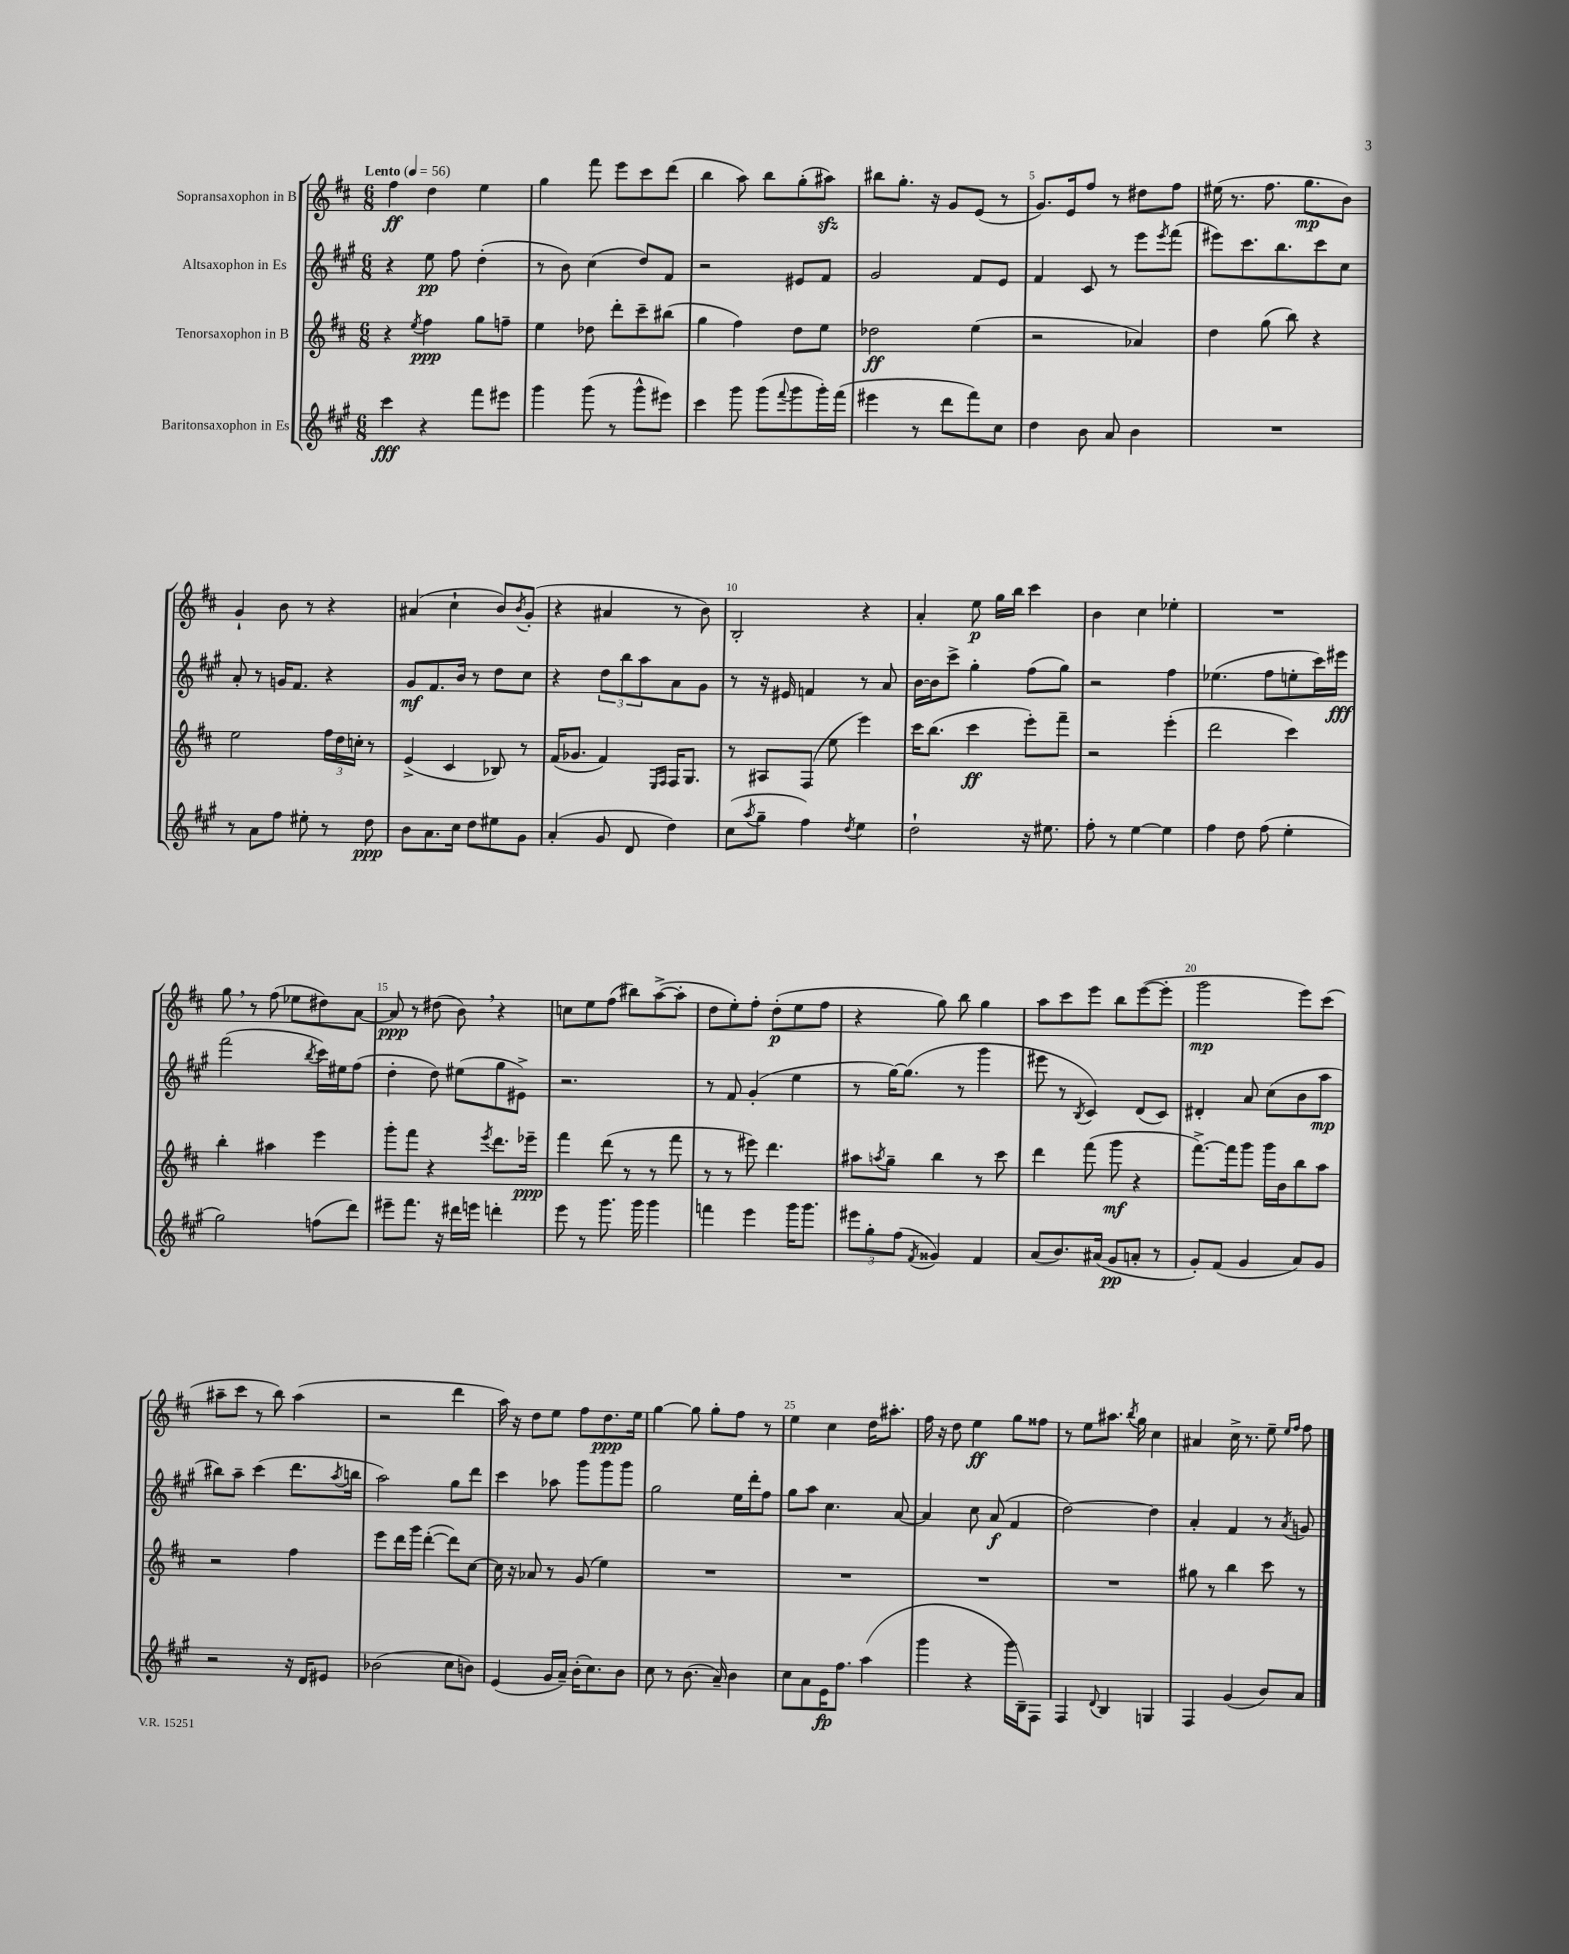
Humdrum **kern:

**kern	**kern	**kern	**kern
*staff4	*staff3	*staff2	*staff1
*clefG2	*clefG2	*clefG2	*clefG2
*k[f#c#g#]	*k[f#c#]	*k[f#c#g#]	*k[f#c#]
*M6/8	*M6/8	*M6/8	*M6/8
*MM56	*MM56	*MM56	*MM56
4ccc#	4r	4r	4ff#
.	8qee	.	.
4r	4ff#	8ee	4dd
.	.	8ff#	.
8fff#	8gg	(4dd'	4ee
8eee#	8ff~	.	.
=	=	=	=
4ggg#	4ee	8r	4gg
.	.	8b)	.
(8ggg#	8dd-	(4cc#	8fff#
8r	8ddd'	.	8eee
8ggg#^^	8ccc#~	8dd)	8ccc#
8eee#)	(8bb#	8f#	(8ddd
=	=	=	=
4ccc#	4gg	2r	4bb
8ggg#	4ff#)	.	8aa)
(8ggg#	.	.	8bb
8qqfff#	.	.	.
8ggg#	8dd	8e#	(8gg'
16ggg#')	8ee	8f#	8aa#)
(16fff#	.	.	.
=	=	=	=
4eee#	2dd-	2g#	8bb#
.	.	.	8.gg'
8r	.	.	.
.	.	.	16r
8ddd	.	.	8g
8fff#)	(4ee	8f#	(8e
8cc#	.	8e	8r
=	=	=	=
4dd	2r	4f#	8.g)
.	.	.	16e
8b	.	8c#	8ff#
8a	.	8r	8r
4b	4a-)	8eee	8dd#
.	.	8qeee	.
.	.	(8fff#	8ff#
=	=	=	=
2.r	4dd	8eee#)	(16ee#
.	.	.	8.r
.	.	8.ccc#	.
.	(8gg	.	8.ff#
.	.	8.bb	.
.	8bb)	.	.
.	.	.	8.gg
.	4r	8ccc#	.
.	.	8cc#	8b)
=	=	=	=
8r	2ee	8a'	4g`
8a	.	8r	.
8ff#	.	16g	8b
.	.	8.f#	.
8ee#'	.	.	8r
8r	24ff#	4r	4r
.	24dd	.	.
.	24cc'	.	.
8dd	8r	.	.
=	=	=	=
8b	(4e^	8g#	(4a#
8.a	.	8.f#	.
.	4c#	.	4cc#`
16cc#	.	16b	.
8dd	.	8r	.
8ee#	8B-)	8dd	8b)
.	.	.	8qb
8g#	8r	8cc#	(8g'
=	=	=	=
(4a'	(16f#	4r	4r
.	8.g-	.	.
8g#	4f#)	12dd	4a#
.	.	12bb	.
8d	.	.	.
.	.	12aa	.
.	16qqE	.	.
.	16qqF#	.	.
4dd)	16F#	8a	8r
.	8.G	.	.
.	.	8g#	8b)
=	=	=	=
(8cc#	8r	8r	2B'
8qaa	.	.	.
8gg#~	8A#	16r	.
.	.	16e#	.
4ff#)	(8F#	4f	.
.	8ee	.	.
8qdd	.	.	.
4ee	4eee)	8r	4r
.	.	8a	.
=	=	=	=
2dd`	16ccc#	[16b	4a'
.	(8.bb	16b]	.
.	.	8ccc#^	.
.	4ccc#	4gg#'	8ee
.	.	.	16gg
.	.	.	16bb
16r	8eee')	(8ff#	4ccc#
8.ee#	.	.	.
.	8fff#~	8gg#)	.
=	=	=	=
8ff#'	2r	2r	4b
8r	.	.	.
[4ee	.	.	4cc#
4ee]	(4eee'	4ff#	4ee-'
=	=	=	=
4ff#	2ddd	(4.ee-	2.r
8dd	.	.	.
(8ff#	.	8ff#	.
4ee'	4ccc#)	8ee'	.
.	.	16ccc#)	.
.	.	16eee#	.
=	=	=	=
2gg#)	4bb'	(2fff#	8gg
.	.	.	8r
.	4aa#	.	(8ff#
.	.	.	8ee-
.	.	8qbb	.
(8ff	4eee	16ccc#)	8dd#)
.	.	16ee#	.
8ddd)	.	(8ff#	[8a
=	=	=	=
8eee#~	8ggg'	4dd'	8a]
8.fff#	8fff#	.	8r
.	4r	8dd)	(8dd#
16r	.	.	.
16ddd#	.	(8ee#	8b)
16eee	.	.	.
.	8qeee	.	.
4ddd'	8.ddd	8gg#	4r
.	.	8e#^)	.
.	16eee-~	.	.
=	=	=	=
8eee	4fff#	2.r	8cc
8r	.	.	8ee
8.ggg#	(8ddd	.	(8ff#
.	8r	.	8bb#)
16ggg#	.	.	.
4ggg#	8r	.	([8aa^
.	8fff#	.	8aa']
=	=	=	=
4fff	8r	8r	8dd
.	8r	8f#	8ee')
4eee	8eee#)	(4g#'	8ff#'
.	4.ddd	.	(8dd'
16ggg#	.	4ee	8ee
8.ggg#	.	.	.
.	.	.	8ff#
=	=	=	=
12eee#	8aa#	8r	4r
12gg#'	.	.	.
.	8qaa	.	.
.	8gg~	[16gg#)	.
(12ff#	.	.	.
.	.	(8.gg#]	.
8qf#	.	.	.
4g##)	4bb	.	8gg)
.	.	8r	8bb
4f#	8r	4ggg#	4gg
.	8ccc#	.	.
=	=	=	=
(8a	4ddd	8eee#	8aa
8.b)	.	8r	8ccc#
.	.	8qB	.
.	(8fff#	4c#)	8eee
(16a#	.	.	.
8g#	8ggg	.	8bb
8a'	4r	(8d	([8eee
8r	.	8c#)	8eee']
=	=	=	=
8g#')	[8.fff#^)	4d#'	2ggg
(8f#	.	.	.
.	16fff#]	.	.
4g#	8ggg	8a	.
.	16ggg	(8cc#	.
.	16b	.	.
8a)	8bb	8b	8eee)
8g#	8aa	8aa	(8ccc#
=	=	=	=
2r	2r	8bb#)	8aa#~
.	.	8aa~	8ccc#
.	.	(4ccc#	8r
.	.	.	8bb)
16r	4ff#	8.ddd	(4aa#
16d	.	.	.
8e#	.	.	.
.	.	8qaa	.
.	.	16bb	.
=	=	=	=
(2b-	8eee	2aa)	2r
.	16ddd	.	.
.	16ggg	.	.
.	([4ddd'	.	.
8cc#	8ddd])	8gg#	4ddd
8b)	[8cc#	8ddd	.
=	=	=	=
(4e	16cc#]	4ccc#	16aa)
.	16r	.	16r
.	8a-	.	8dd
16g#	8r	8aa-	8ee
16a~)	.	.	.
(16b'	(8g	8ggg#	8ff#
8.cc#)	.	.	.
.	4ee)	8ggg#	8.dd
8b	.	8ggg#	.
.	.	.	16ee
=	=	=	=
8cc#	2.r	2gg#	[4gg
8r	.	.	.
(8.b	.	.	8gg]
.	.	.	8gg'
16a~)	.	.	.
4b	.	16ee	8ff#
.	.	16ddd'	.
.	.	8ff#	8r
=	=	=	=
8cc#	2.r	8gg#	4ee
8a	.	8aa	.
16e	.	4.cc#	4cc#
8.ff#	.	.	.
(4aa	.	.	16dd
.	.	.	8.aa#'
.	.	[8a	.
=	=	=	=
4ggg#	2.r	4a]	16ff#
.	.	.	16r
.	.	.	8dd
4r	.	8cc#	4ee
.	.	(8a	.
16ggg#	.	4f#	8gg
16B~)	.	.	.
8F#	.	.	8ff##
=	=	=	=
4F#	2.r	[2dd)	8r
.	.	.	8ee
8qqd	.	.	.
4B	.	.	8.aa#
.	.	.	8qbb
.	.	.	16gg
4G	.	4dd]	4cc#
=	=	=	=
4F#	8gg#	4a'	4a#
.	8r	.	.
(4g#	4bb	4f#	16cc#^
.	.	.	8.r
8b)	8ccc#	8r	8ee~
.	.	.	16qqee
.	.	8qa	16qqff#
8a	8r	8g	8ff#
==	==	==	==
*-	*-	*-	*-
